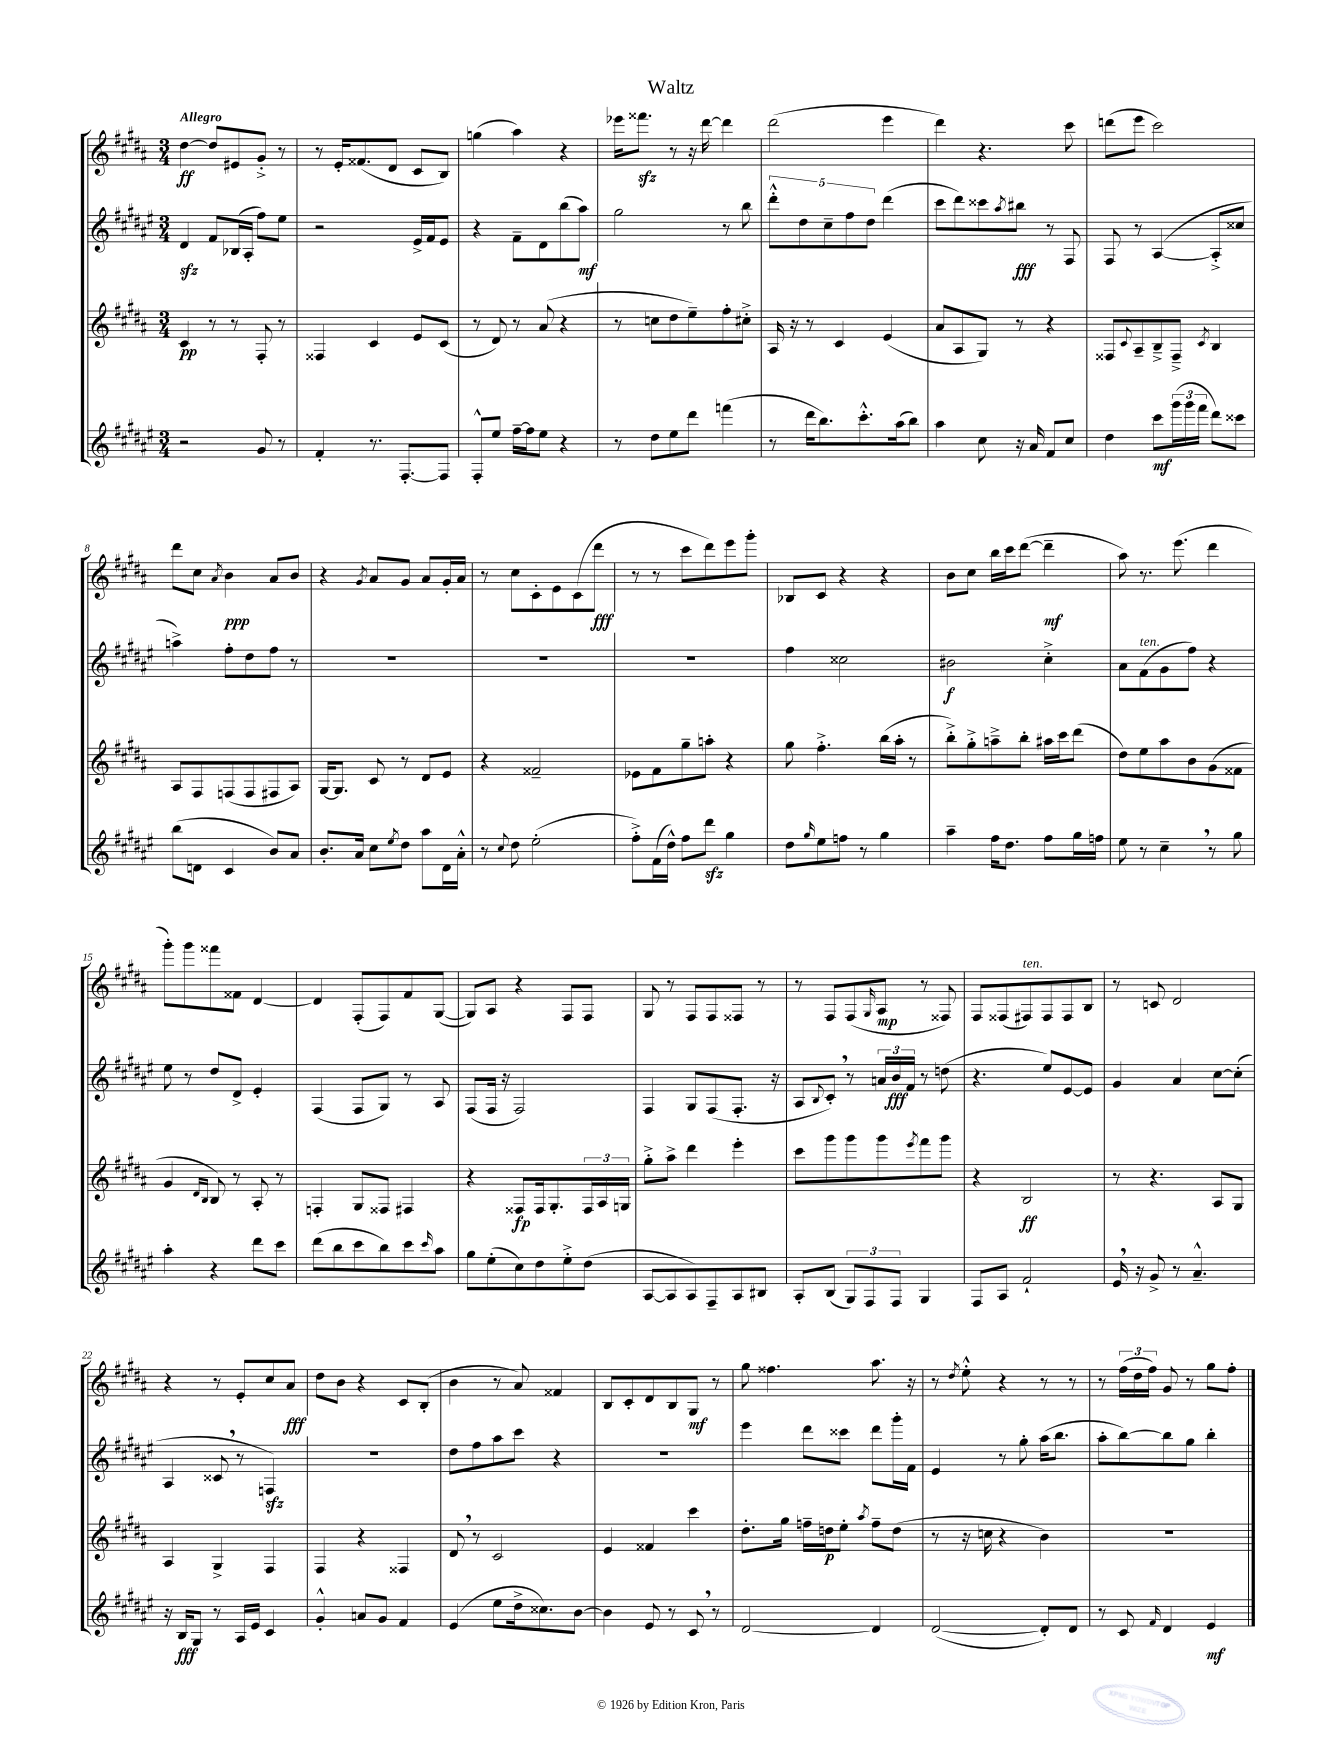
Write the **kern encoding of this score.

**kern	**dynam	**kern	**dynam	**kern	**dynam	**kern	**dynam
*part4	*part4	*part3	*part3	*part2	*part2	*part1	*part1
*staff4	*staff4	*staff3	*staff3	*staff2	*staff2	*staff1	*staff1
*clefG2	*	*clefG2	*	*clefG2	*	*clefG2	*
*k[f#c#g#d#a#e#]	*	*k[f#c#g#d#a#]	*	*k[f#c#g#d#a#e#]	*	*k[f#c#g#d#a#]	*
*M3/4	*	*M3/4	*	*M3/4	*	*M3/4	*
=1	=1	=1	=1	=1	=1	=1	=1
!	!	!	!	!	!	!LO:TX:a:B:t=Allegro	!
2r	.	4c#/	pp	4d#zz/	.	[4dd#\	ff
.	.	8r	.	8f#/L	.	8dd#/L]	.
.	.	8r	.	(16B-X/L	.	8e#X/	.
.	.	.	.	16A#'/JJ	.	.	.
8g#/	.	8F#'/	.	8ff#\L)	.	8g#'^/J	.
8r	.	8r	.	8ee#\J	.	8r	.
=2	=2	=2	=2	=2	=2	=2	=2
4f#'/	.	4F##X/	.	2r	.	8r	.
.	.	.	.	.	.	16e'/KL	.
.	.	.	.	.	.	(8.f##X/	.
8.r	.	4c#/	.	.	.	.	.
.	.	.	.	.	.	8d#/J	.
[8.F#'/L	.	.	.	.	.	.	.
.	.	8e/L	.	16e#^/LL	.	8c#/L	.
.	.	.	.	16f#/J	.	.	.
8F#/J]	.	(8c#/J	.	8e#/J	.	8B/J)	.
=3	=3	=3	=3	=3	=3	=3	=3
8F#'^^/L	.	8r	.	4r	.	(4ggn\	.
8ee#/J	.	8d#/)	.	.	.	.	.
[16ff#~\LL	.	8r	.	8f#~\L	.	4aa#\)	.
16ff#\J]	.	.	.	.	.	.	.
8ee#\J	.	(8a#/	.	8d#\	.	.	.
4r	.	4r	.	(8bb\	.	4r	.
.	.	.	.	8aa#\J)	mf	.	.
=4	=4	=4	=4	=4	=4	=4	=4
8r	.	8r	.	2gg#\	.	16eee-X\KL	.
.	.	.	.	.	.	8.fff##Xzz\J	.
8dd#\L	.	8ccn\L	.	.	.	.	.
8ee#\	.	8dd#\	.	.	.	8r	.
8ddd#\J	.	8ee~\)	.	.	.	16r	.
.	.	.	.	.	.	[16ddd#\	.
(4fffn\	.	8ff#'\	.	8r	.	4ddd#\]	.
.	.	8cc#X'^\J	.	8bb\	.	.	.
=5	=5	=5	=5	=5	=5	=5	=5
8r	.	16A#/	.	10ddd#'^^\L	.	(2ddd#\	.
.	.	16r	.	.	.	.	.
.	.	.	.	10dd#\	.	.	.
16ddd#\KL	.	8r	.	.	.	.	.
8.bb\)	.	.	.	.	.	.	.
.	.	.	.	10cc#~\	.	.	.
.	.	4c#/	.	.	.	.	.
.	.	.	.	10ff#\	.	.	.
8.ccc#'^^\	.	.	.	.	.	.	.
.	.	.	.	10dd#\J	.	.	.
.	.	(4e/	.	(4ddd#\	.	4eee\	.
(16aa#\k	.	.	.	.	.	.	.
8bb\J)	.	.	.	.	.	.	.
=6	=6	=6	=6	=6	=6	=6	=6
4aa#\	.	8a#/L	.	8ccc#\L	.	4ddd#\)	.
.	.	8A#/	.	8ddd#\)	.	.	.
8cc#\	.	8G#/J)	.	8ccc##X\	.	4.r	.
.	.	.	.	8qaa#/	.	.	.
16r	.	8r	.	8bb#X\J	fff	.	.
16a#/	.	.	.	.	.	.	.
8f#/L	.	4r	.	8r	.	.	.
8cc#/J	.	.	.	8F#/	.	8ccc#\	.
=7	=7	=7	=7	=7	=7	=7	=7
4dd#\	.	8F##X/L	.	8F#/	.	(8dddn\L	.
.	.	8qqc#/	.	.	.	.	.
.	.	8A#~/	.	8r	.	8eee\J	.
8ccc#\L	mf	8B~^/	.	([4A#/	.	2ccc#\)	.
(24ggg#\L	.	8F##~^/J	.	.	.	.	.
24ggg#\	.	.	.	.	.	.	.
24fff#\JJ	.	.	.	.	.	.	.
.	.	8qc#/	.	.	.	.	.
8ddd#\L)	.	4B/	.	8A#'^/L]	.	.	.
8ccc##X\J	.	.	.	8cc##X/J	.	.	.
!!LO:LB:g=z
=8	=8	=8	=8	=8	=8	=8	=8
(8bb\L	.	8A#/L	.	4aan^\)	.	8ddd#\L	.
8dn\J	.	8F#/	.	.	.	8cc#\J	.
.	.	.	.	.	.	8qa#/	.
4c#/	.	(8Fn/	.	8ff#'\L	.	4b\	ppp
.	.	8F/	.	8dd#\	.	.	.
8b/L)	.	8F#X/	.	8ff#\J	.	8a#/L	.
8a#/J	.	8A#/J)	.	8r	.	8b/J	.
=9	=9	=9	=9	=9	=9	=9	=9
8.b'/L	.	[16G#/KL	.	2.r	.	4r	.
.	.	8.G#/J]	.	.	.	.	.
16a#/Jk	.	.	.	.	.	.	.
.	.	.	.	.	.	8qg#/	.
8cc#\L	.	8c#/	.	.	.	8a#/L	.
8qee#/	.	.	.	.	.	.	.
8dd#\J	.	8r	.	.	.	8g#/J	.
8aa#\L	.	8d#/L	.	.	.	8a#/L	.
16d#\L	.	8e/J	.	.	.	16g#'/L	.
16a#'^^\JJ	.	.	.	.	.	16a#/JJ	.
=10	=10	=10	=10	=10	=10	=10	=10
8r	.	4r	.	2.r	.	8r	.
8qqcc#/	.	.	.	.	.	.	.
8dd#\	.	.	.	.	.	8cc#\L	.
(2ee#'\	.	2f##X~/	.	.	.	8c#'\	.
.	.	.	.	.	.	8e\	.
.	.	.	.	.	.	(8c#\	.
.	.	.	.	.	.	8ddd#\J	fff
=11	=11	=11	=11	=11	=11	=11	=11
8ff#'^\L)	.	8e-X\L	.	2.r	.	8r	.
(16f#\L	.	8f#\	.	.	.	8r	.
16dd#^^\JJ)	.	.	.	.	.	.	.
8ff#\L	.	8gg#~\	.	.	.	8ccc#\L	.
8ddd#zz\J	.	8aan'\J	.	.	.	8ddd#\)	.
4gg#\	.	4r	.	.	.	8eee\	.
.	.	.	.	.	.	8ggg#'\J	.
=12	=12	=12	=12	=12	=12	=12	=12
8dd#\L	.	8gg#\	.	4ff#\	.	8B-X/L	.
16qqgg#/	.	.	.	.	.	.	.
8ee#\	.	4.ff#'^\	.	.	.	8c#/J	.
8ffn\J	.	.	.	2cc##X\	.	4r	.
8r	.	.	.	.	.	.	.
4gg#\	.	(16bb\LL	.	.	.	4r	.
.	.	16aa#'\JJ	.	.	.	.	.
.	.	8r	.	.	.	.	.
=13	=13	=13	=13	=13	=13	=13	=13
4aa#~\	.	8bb'^\L)	.	2b#X\	f	8b\L	.
.	.	8gg#'^\	.	.	.	8cc#\J	.
16ff#\KL	.	8aan~^\	.	.	.	16bb\LL	.
8.dd#\J	.	.	.	.	.	16ccc#\J	.
.	.	8bb'\J	.	.	.	([8ddd#\J	.
8ff#\L	.	16aa#X\LL	.	4cc#'^\	.	4ddd#~\]	mf
.	.	16ccc#\J	.	.	.	.	.
16gg#\L	.	(8ddd#\J	.	.	.	.	.
16ffn\JJ	.	.	.	.	.	.	.
=14	=14	=14	=14	=14	=14	=14	=14
8ee#\	.	8dd#\L)	.	8a#\L	.	8aa#\)	.
!	!	!	!	!LO:TX:a:i:t=ten.	!	!	!
8r	.	8ee\	.	(8f#\	.	8.r	.
4cc#~,\	.	8aa#\	.	8g#\	.	.	.
.	.	.	.	.	.	(8.eee\	.
.	.	8b\	.	8ff#\J)	.	.	.
8r	.	(8g#\	.	4r	.	4ddd#\	.
8gg#\	.	8f##X\J	.	.	.	.	.
!!LO:LB:g=z
=15	=15	=15	=15	=15	=15	=15	=15
4aa#'\	.	4g#/	.	8ee#\	.	8ggg#'\L)	.
.	.	.	.	8r	.	8ggg#\	.
.	.	16qqd#/LL	.	.	.	.	.
.	.	16qqB/JJ	.	.	.	.	.
4r	.	8B/)	.	8dd#/L	.	8fff##X\	.
.	.	8r	.	8d#^/J	.	8f##X\J	.
8ddd#\L	.	8A#'/	.	4e#'/	.	[4d#/	.
8ccc#\J	.	8r	.	.	.	.	.
=16	=16	=16	=16	=16	=16	=16	=16
(8ddd#\L	.	4Fn'/	.	(4F#/	.	4d#/]	.
8bb\	.	.	.	.	.	.	.
8ccc#\	.	8G#/L	.	8F#/L	.	(8F#'/L	.
8bb\)	.	8F##X/J	.	8G#/J)	.	8F#/)	.
8ccc#\	.	4F#X/	.	8r	.	8f#/	.
16qqccc#/	.	.	.	.	.	.	.
8aa#\J	.	.	.	8A#/	.	([8G#/J	.
=17	=17	=17	=17	=17	=17	=17	=17
8gg#\L	.	4r	.	(8F#/L	.	8G#/L])	.
(8ee#'\	.	.	.	16F#/Jk	.	8A#/J	.
.	.	.	.	16r	.	.	.
8cc#\)	.	8F##X/L	fp	2F#/)	.	4r	.
8dd#\	.	16F##/k	.	.	.	.	.
.	.	8.G#'/	.	.	.	.	.
8ee#'^\	.	.	.	.	.	8F#/L	.
(8dd#\J	.	24F##/L	.	.	.	8F#/J	.
.	.	24A#/	.	.	.	.	.
.	.	24Gn/JJ	.	.	.	.	.
=18	=18	=18	=18	=18	=18	=18	=18
[8A#/L	.	8gg#'^\L	.	4F#/	.	8G#/	.
8A#/]	.	8aa#^\J	.	.	.	8r	.
8A#/)	.	4ddd#\	.	8G#/L	.	8F#/L	.
8F#~/	.	.	.	(8F#/	.	8F#/	.
8A#/	.	4eee'\	.	8.F#'/J	.	8F##X/J	.
8B#X/J	.	.	.	.	.	8r	.
.	.	.	.	16r	.	.	.
=19	=19	=19	=19	=19	=19	=19	=19
8A#'/L	.	8ccc#\L	.	8A#/L	.	8r	.
.	.	.	.	8qqB/	.	.	.
(8B/J	.	8ggg#\	.	8c#',/J)	.	8F#/L	.
12G#/L)	.	8ggg#\	.	8r	.	(8F#/	.
12F#/	.	.	.	.	.	.	.
.	.	.	.	.	.	16qqG#/	.
.	.	8ggg#\	.	24an/LL	.	8A#/J	mp
12F#/J	.	.	.	24b/	fff	.	.
.	.	.	.	24f#/JJ	.	.	.
.	.	8qeee/	.	.	.	.	.
4G#/	.	8fff#\	.	8r	.	8r	.
.	.	8ggg#\J	.	(8ddn\	.	8F##X/)	.
=20	=20	=20	=20	=20	=20	=20	=20
8F#/L	.	4r	.	4.r	.	8F#/L	.
8A#/J	.	.	.	.	.	(8F##X/	.
!	!	!	!	!	!	!LO:TX:a:i:t=ten.	!
2f#`/	.	2B/	ff	.	.	8F#X/)	.
.	.	.	.	8ee#/L)	.	8F#/	.
.	.	.	.	[8e#/	.	8F#/	.
.	.	.	.	8e#/J]	.	8B/J	.
=21	=21	=21	=21	=21	=21	=21	=21
16e#,/	.	8r	.	4g#/	.	8r	.
16r	.	.	.	.	.	.	.
8g#^/	.	4.r	.	.	.	8cn/	.
8r	.	.	.	4a#/	.	2d#/	.
4.a#~^^/	.	.	.	.	.	.	.
.	.	8A#/L	.	[8cc#\L	.	.	.
.	.	8G#/J	.	(8cc#'\J]	.	.	.
!!LO:LB:g=z
=22	=22	=22	=22	=22	=22	=22	=22
16r	.	4A#/	.	4A#/	.	4r	.
16B/KL	fff	.	.	.	.	.	.
8G#/J	.	.	.	.	.	.	.
8r	.	4G#^/	.	8c##X,/	.	8r	.
16A#/LL	.	.	.	8r	.	8e'/L	.
16e#/JJ	.	.	.	.	.	.	.
4c#/	.	4F#/	.	4Fnzz/)	.	8cc#/	.
.	.	.	.	.	.	8a#/J	fff
=23	=23	=23	=23	=23	=23	=23	=23
4g#'^^/	.	4F#/	.	2.r	.	8dd#\L	.
.	.	.	.	.	.	8b\J	.
8an/L	.	4r	.	.	.	4r	.
8g#/J	.	.	.	.	.	.	.
4f#/	.	4F##X/	.	.	.	8c#/L	.
.	.	.	.	.	.	(8B'/J	.
=24	=24	=24	=24	=24	=24	=24	=24
(4e#/	.	8d#,/	.	8dd#\L	.	4b\	.
.	.	8r	.	8ff#\	.	.	.
8ee#\L	.	2c#/	.	8aa#\	.	8r	.
16dd#^\k	.	.	.	8ccc#\J	.	8a#/)	.
8.cc##X\)	.	.	.	.	.	.	.
.	.	.	.	4r	.	4f##X/	.
[8b\J	.	.	.	.	.	.	.
=25	=25	=25	=25	=25	=25	=25	=25
4b\]	.	4e/	.	2.r	.	8B/L	.
.	.	.	.	.	.	8c#'/	.
8e#/	.	4f##X/	.	.	.	8d#/	.
8r	.	.	.	.	.	8B/	.
8c#,/	.	4ccc#\	.	.	.	8G#/J	mf
8r	.	.	.	.	.	8r	.
=26	=26	=26	=26	=26	=26	=26	=26
[2d#/	.	8.dd#'\L	.	4eee#\	.	8gg#\	.
.	.	.	.	.	.	4.ff##X\	.
.	.	16gg#\Jk	.	.	.	.	.
.	.	16ffn~\LL	.	8ddd#\L	.	.	.
.	.	16ddn\J	p	.	.	.	.
.	.	8ee'\J	.	8ccc##X\J	.	.	.
.	.	8qaa#/	.	.	.	.	.
4d#/]	.	8ff~\L	.	8ddd#\L	.	8.aa#\	.
.	.	(8dd\J	.	16ggg#'\L	.	.	.
.	.	.	.	16f#\JJ	.	16r	.
=27	=27	=27	=27	=27	=27	=27	=27
([2d#/	.	8r	.	4e#/	.	8r	.
.	.	.	.	.	.	8qdd#/	.
.	.	16r	.	.	.	8ee'^^\	.
.	.	16ccn\	.	.	.	.	.
.	.	4r	.	8r	.	4r	.
.	.	.	.	8gg#'\	.	.	.
8d#'/L])	.	4b\)	.	(16aa#\KL	.	8r	.
.	.	.	.	8.bb\J	.	.	.
8d#/J	.	.	.	.	.	8r	.
=28	=28	=28	=28	=28	=28	=28	=28
8r	.	2.r	.	8aa#'\L	.	8r	.
8c#/	.	.	.	[8bb\)	.	(24ff#\LL	.
.	.	.	.	.	.	24dd#\	.
.	.	.	.	.	.	24ff#\JJ)	.
16qqf#/	.	.	.	.	.	.	.
4d#/	.	.	.	8bb\]	.	8g#/	.
.	.	.	.	8gg#\J	.	8r	.
4e#/	mf	.	.	4bb'\	.	8gg#\L	.
.	.	.	.	.	.	8ff#'\J	.
==	==	==	==	==	==	==	==
*-	*-	*-	*-	*-	*-	*-	*-
